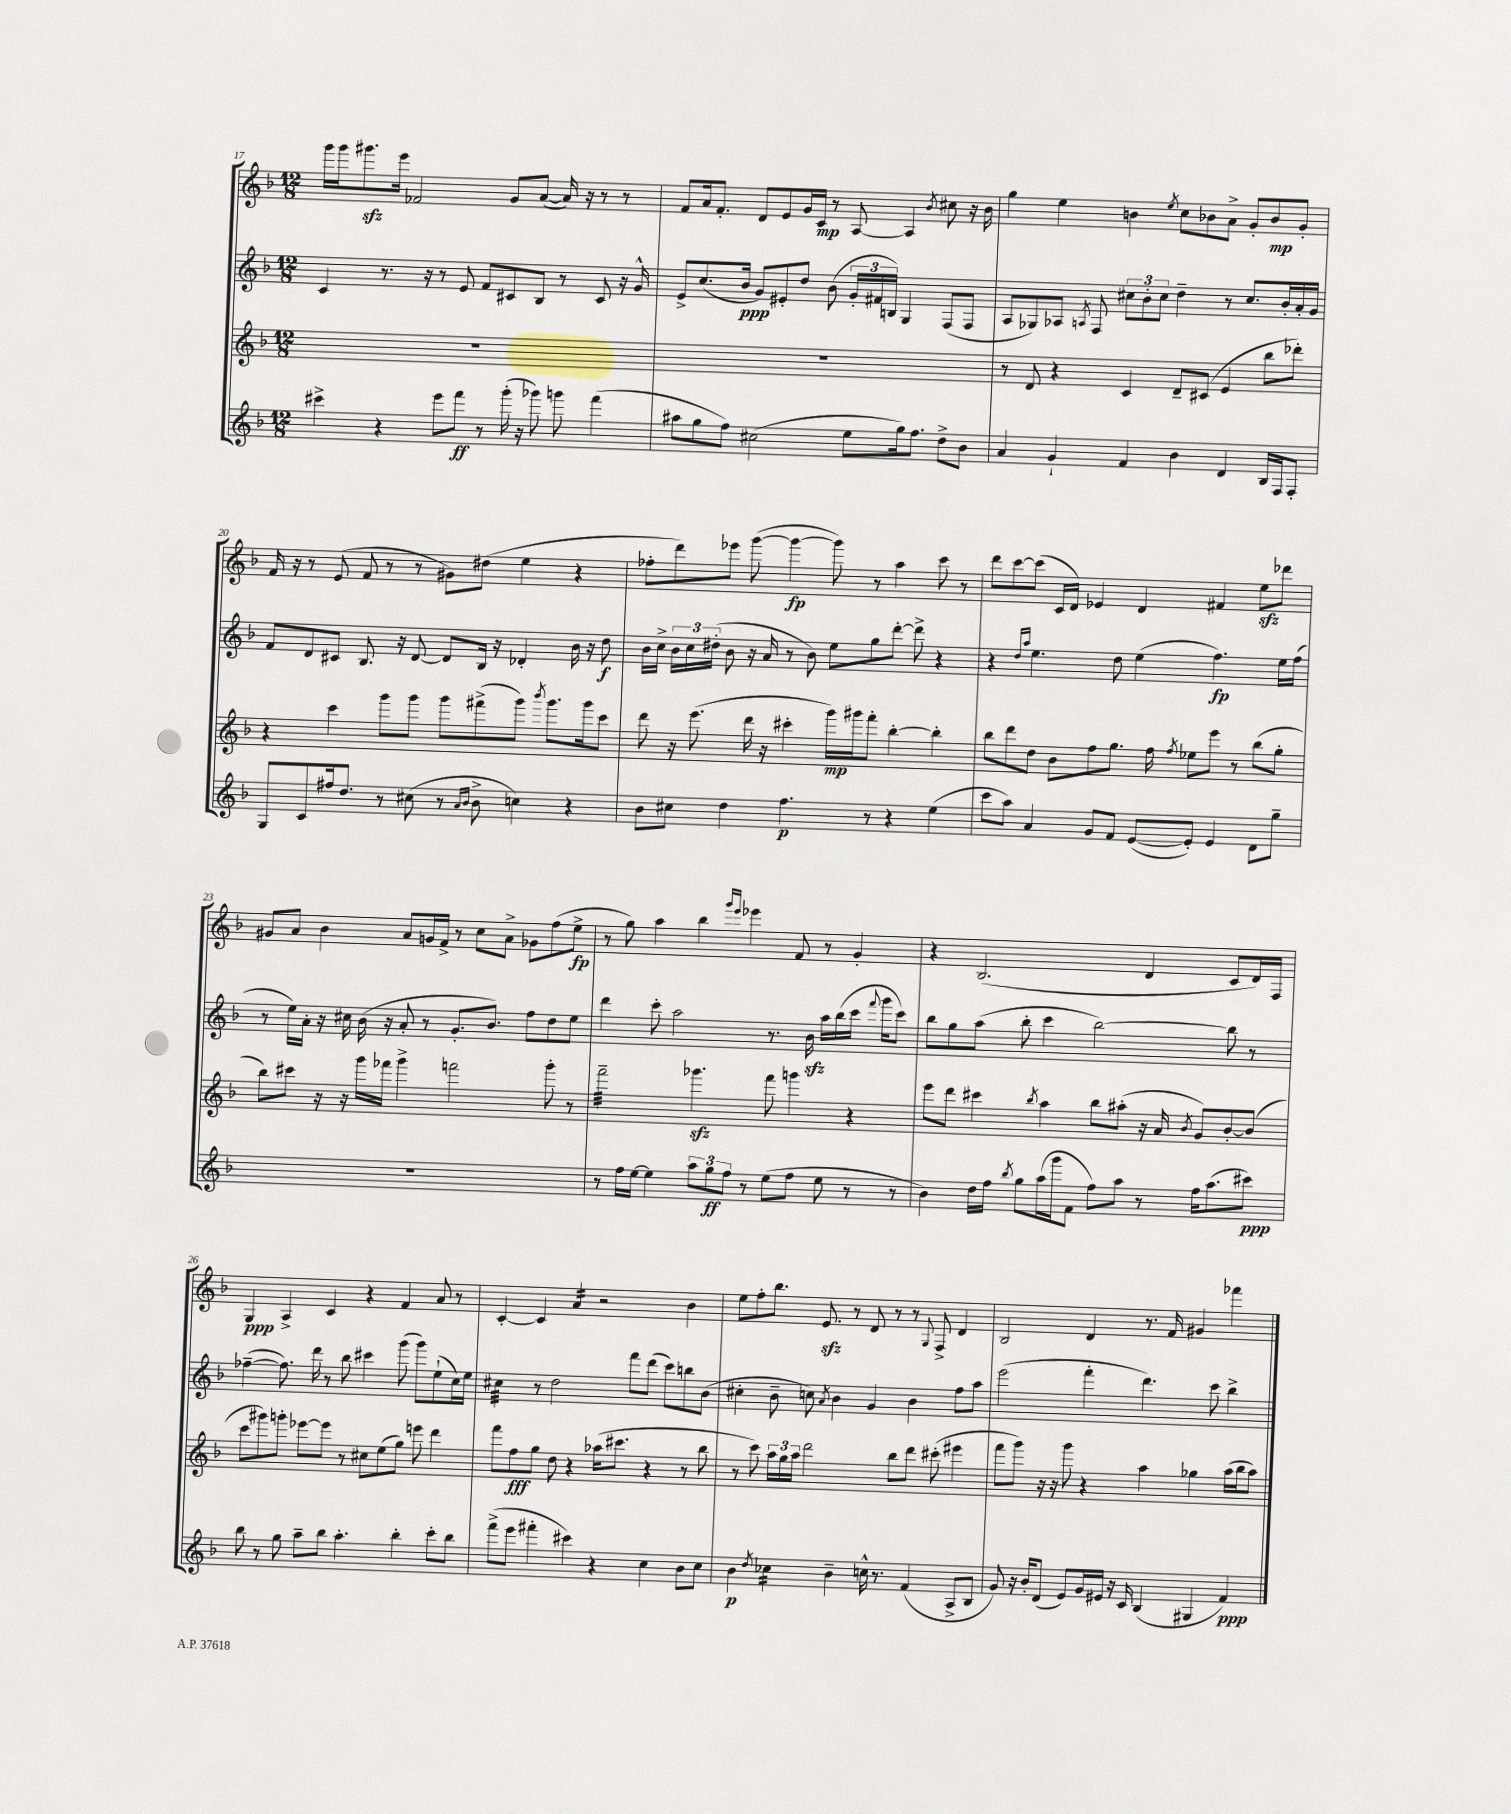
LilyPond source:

<<
\new StaffGroup <<
\new Staff = "s0" {
    \clef treble \key f \major \numericTimeSignature \time 12/8
    \autoBeamOff g'''16[ g'''16 gis'''8.\sfz e'''16] fes'2 g'8[ a'8]~( a'16) r16 r8 r8 |
    f'8[ a'16 f'8.]-. d'8[ e'8 g'16 c'16]\mp r8 a8~ a4 \acciaccatura { bes'8 } cis''8 r16 bes'16 |
    g''4 e''4 b'4 \acciaccatura { e''8 } c''8[ bes'8 a'8]-> g'8[-. bes'8\mp g'8]-. |
    f'16 r16 r8 e'8( f'8 r8 r8 gis'8[) dis''8]( e''4 r4 |
    fes''8[-. d'''8) ees'''8] g'''8~( g'''4~\fp g'''8) r8 a''4 c'''8 r8 |
    d'''8[ c'''8~ c'''8]( c'16[ d'16]) ees'4 d'4 fis'4 e''8[\sfz des'''8] |
    gis'8[ a'8] bes'4 a'8[ g'16 f'16]-> r8 c''8[ a'8]-> ges'8[ f''8( e''8]->\fp |
    r8 g''8) a''4 bes''4 \grace { g'''16[ e'''16] } ees'''4 f'8 r8 g'4-. |
    r4 bes2.( d'4 c'8[ d'16) f16] |
    g4\ppp a4-> c'4 r4 f'4 a'8 r8 |
    c'4~-. c'4 a'4:16 r2 bes'4 |
    e''8[ f''8-. bes''8.] e'8.\sfz r8 d'8 r8 r8 \appoggiatura { g8 } f8-> d'4 |
    bes2 d'4 r8. f'16 gis'4 fes'''4 \bar "|." |
}
\new Staff = "s1" {
    \clef treble \key f \major \numericTimeSignature \time 12/8
    \autoBeamOff c'4 r8. r16 r8 e'8 f'8[ cis'8 bes8] r8 cis'8 r16 g'16-^ |
    e'8[-> c''8.( bes'16]\ppp g'8[) eis'8-. d''8] bes'8( \tuplet 3/2 { g'16[-. fis'16 b16]) } g4 f8[( f8] |
    a8[ ges8) aes8] \acciaccatura { a8 } f8 \tuplet 3/2 { cis''8[ bes'8-. cis''8] } d''4-- r8 cis''8.[ bes'16-. a'16-. g'16] |
    f'8[ d'8 cis'8] bes8. r16 d'8~ d'8[ bes16] r16 des'4-. bes'16 r16 d''8\f |
    bes'16[ c''16]-> \tuplet 3/2 { bes'16[ c''16 dis''16]-.( } bes'8 r16 a'16 r8 bes'8) e''8[ g''8 d'''8]~-. d'''8-> r4 |
    r4 \grace { d''16[ a''16] } e''4. d''8 e''4( f''4.\fp) e''16[ f''16]( |
    r8 e''16[) a'16]-. r16 cis''16 bes'16( r16 a'8-. r8 g'8.[-. bes'8.]) f''8[ d''8 e''8] |
    d'''4 c'''8-. a''2 r8. bes'16\sfz a''16[ bes''16( c'''16] \appoggiatura { f'''8 } g'''16[ c'''8]) |
    bes''8[ g''8 a''8]( bes''8-. c'''4 bes''2~) bes''8 r8 |
    fes''4~--( fes''8.) d'''16 r8 bes''8 cis'''4 g'''8( g'''8[) e''8-!( c''16) e''16] |
    cis''4:32 r8 d''2 f'''8[ d'''8]( c'''8[) b''8 bes'8]( |
    cis''4-. bes'8-- c''8) \acciaccatura { a'8 } bes'4 g'4 bes'4 f''8[ a''8] |
    e'''2( f'''4-. d'''4.) c'''8 bes''4-> \bar "|." |
}
\new Staff = "s2" {
    \clef treble \key f \major \numericTimeSignature \time 12/8
    \autoBeamOff R1. |
    R1. |
    r8 d'8 r4 c'4 d'8[-- cis'8]( e'4 bes''8[ des'''8]-.) |
    r4 c'''4 g'''8[ g'''8] g'''8[ fis'''8->( g'''8]) \acciaccatura { bes'''8 } g'''8.[ g'''16 c'''8] |
    d'''8 r16 e'''8.( d'''16 r16 cis'''4-. g'''16[\mp) gis'''16 f'''8]-. bes''4~-. bes''4-. |
    bes''8[ d'''8 d''8] bes'8[ f''8 g''8.] f''16 \acciaccatura { f''8 } ees''8[ e'''8] r8 bes''8[( g''8]-. |
    bes''8[) cis'''8] r16 r16 g'''16[ fes'''16] g'''4-> f'''2 g'''8-. r8 |
    f'''2:32-- ges'''4.\sfz f'''8 g'''4 r4 |
    e'''8[ d'''8] cis'''4 \acciaccatura { bes''8 } a''4 bes''8[ ais''8]-.( r16 a'16 \acciaccatura { bes'8 } g'8[) bes'8~-. bes'8]( |
    c'''8[ gis'''8) g'''8]-. ees'''8[~ ees'''8] r8 cis''8[ e''8( g''8]) e'''8 d'''4 |
    f'''8[ f''8\fff g''8] d''8 r4 aes''16[( cis'''8.] r4 r8 bes''8 |
    r8 c'''8) \tuplet 3/2 { a''16[ g''16 a''16] } d'''2 bes''8[ d'''8] cis'''8-.( eis'''4 |
    f'''8[ g'''8]) r16 r16 g'''8 r4 a''4 ges''4 a''16[( bes''16 a''8]) \bar "|." |
}
\new Staff = "s3" {
    \clef treble \key f \major \numericTimeSignature \time 12/8
    \autoBeamOff cis'''4-> r4 e'''8[ f'''8]\ff r8 g'''16-.( r16 ges'''8) g'''8 f'''4( |
    ais''8[ g''8 f''8]) cis''2( e''8[ g''16) f''8.] d''8[-> bes'8] |
    a'4 g'4-! f'4 bes'4 d'4 bes16[ f16 f8]-. |
    g8[ c'8 fis''16 d''8.] r8 cis''8( r8 \grace { a'16[ bes'16] } bes'8-> c''4) r4 |
    bes'8[ cis''8] d''4 f''4.\p r8 r4 e''4( |
    c'''8[ a''8]) a'4 g'8[ f'8] e'8[~( e'8]-.) e'4 d'8[ g''8]-- |
    R1. |
    r8 f''16[ e''16]~ e''4 \tuplet 3/2 { a''8[ g''8\ff f''8] } r8 e''8[( f''8] e''8 r8 r8 |
    bes'4) d''16[ f''16] \acciaccatura { bes''8 } g''8[ a''16( g'''16 f'8] f''8[) a''8] r8 f''16[ a''8.( cis'''8]\ppp) |
    bes''8 r8 g''8 a''8[-- bes''8] a''4.-. bes''4-. c'''8[-. bes''8] |
    f'''8[->( e'''8] fis'''4-. cis'''4) r4 c''4 bes'8[ c''8] |
    bes'4\p \acciaccatura { d''8 } ces''4:16 bes'4-- c''16-^ r8. f'4( a8[-> bes8] |
    g'8) r16 bes'16[-. d'8]( e'8[) g'16 eis'16] r16 c'16 bes4( gis4 f'4\ppp) \bar "|." |
}
>>
>>
\layout { \context { \Score currentBarNumber = #17 } }
